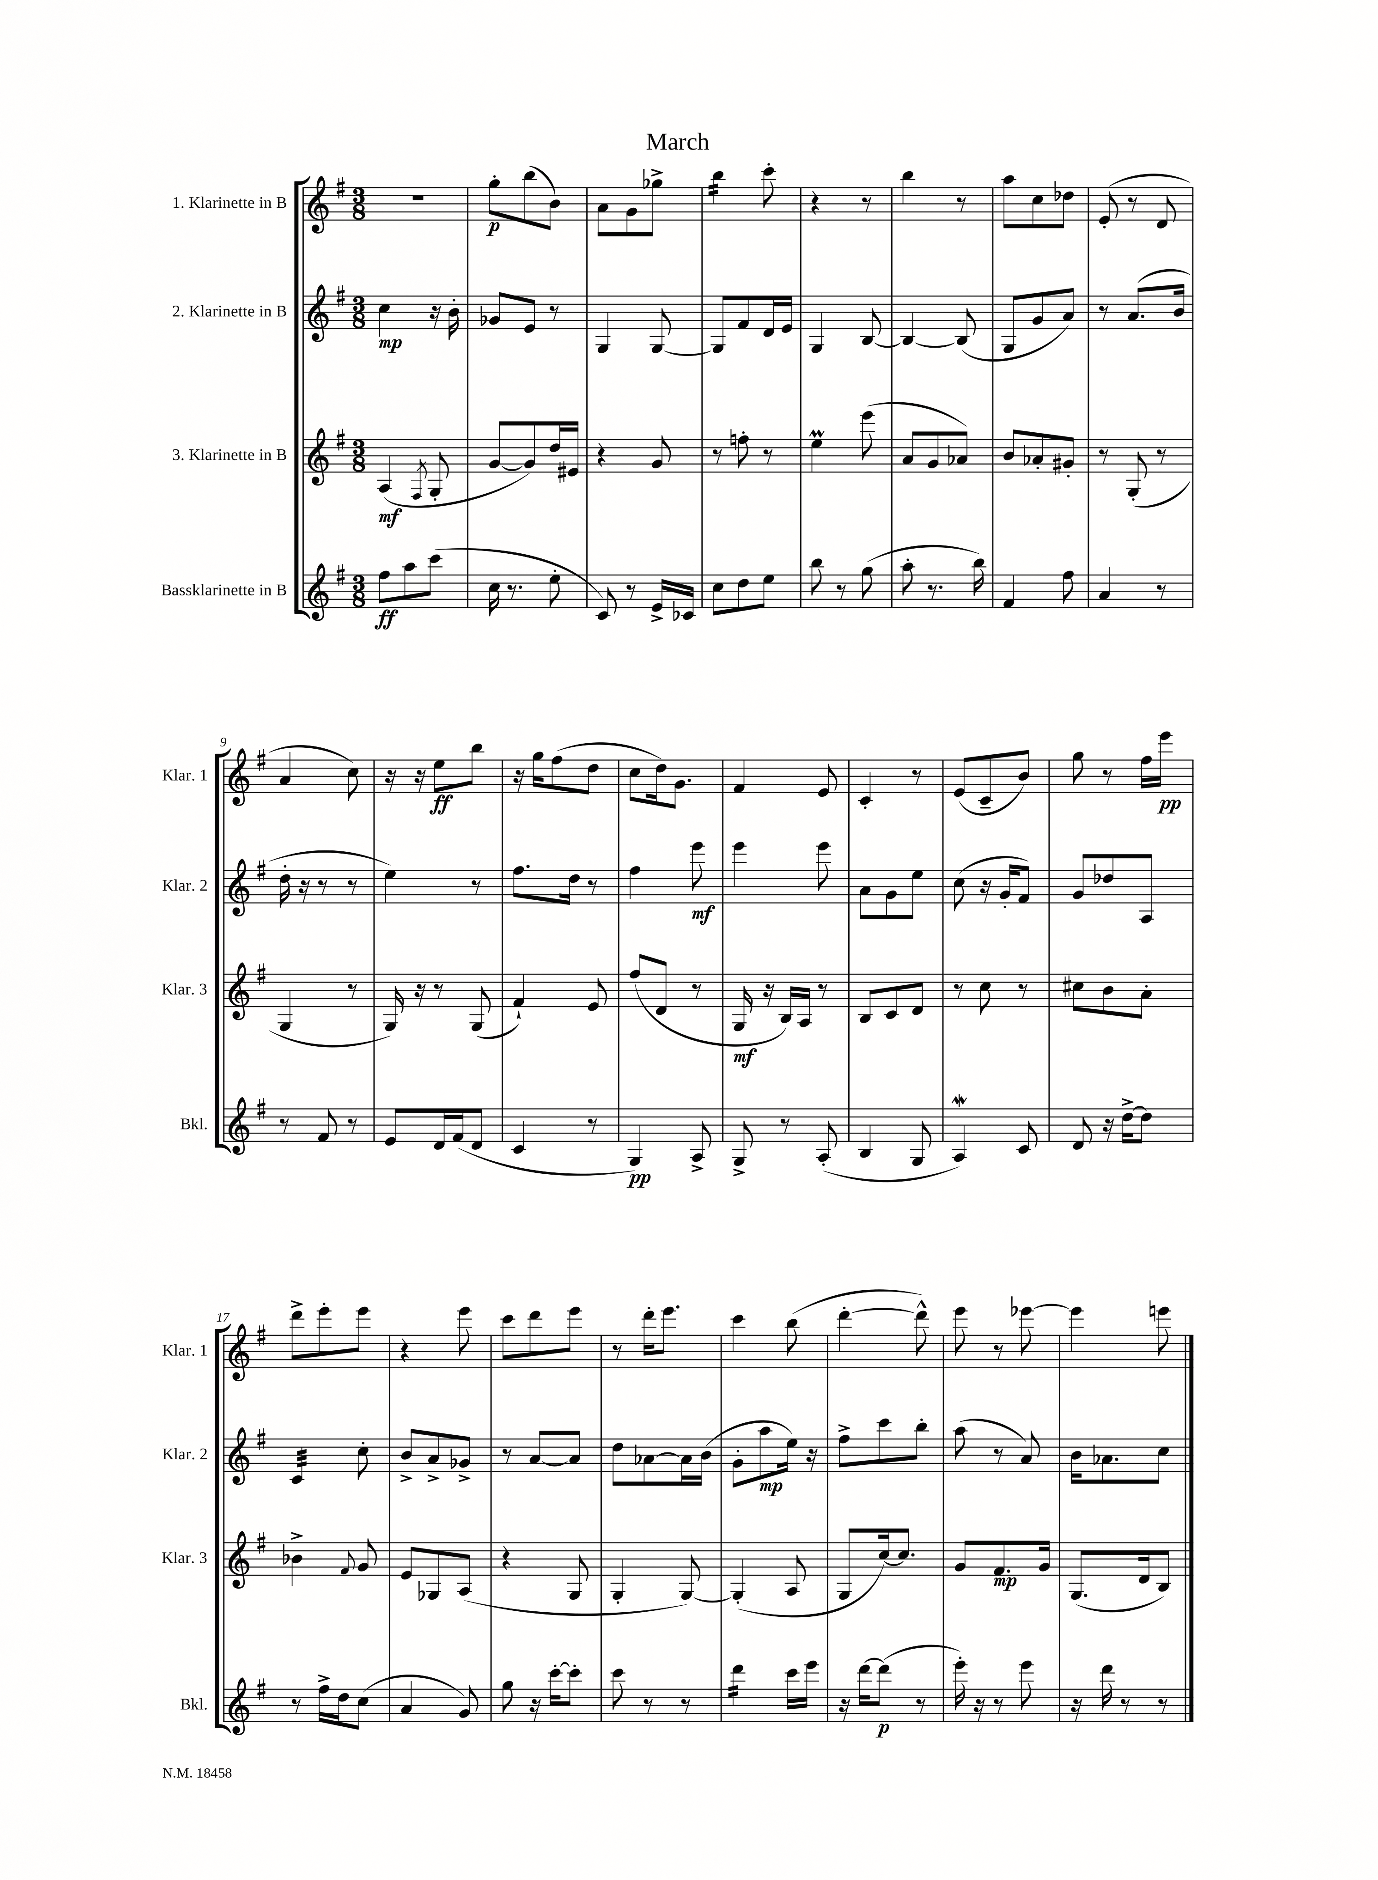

**kern	**dynam	**kern	**dynam	**kern	**dynam	**kern	**dynam
*part4	*part4	*part3	*part3	*part2	*part2	*part1	*part1
*staff4	*staff4	*staff3	*staff3	*staff2	*staff2	*staff1	*staff1
*I"Bassklarinette in B	*	*I"3. Klarinette in B	*	*I"2. Klarinette in B	*	*I"1. Klarinette in B	*
*I'Bkl.	*	*I'Klar. 3	*	*I'Klar. 2	*	*I'Klar. 1	*
*clefG2	*	*clefG2	*	*clefG2	*	*clefG2	*
*k[f#]	*	*k[f#]	*	*k[f#]	*	*k[f#]	*
*M3/8	*	*M3/8	*	*M3/8	*	*M3/8	*
=1	=1	=1	=1	=1	=1	=1	=1
8ff#\L	ff	(4A/	mf	4cc\	mp	4.r	.
8aa\	.	.	.	.	.	.	.
.	.	8qF#/	.	.	.	.	.
(8ccc\J	.	8G'/	.	16r	.	.	.
.	.	.	.	16b'\	.	.	.
=2	=2	=2	=2	=2	=2	=2	=2
16cc\	.	[8g/L	.	8g-X/L	.	8gg'\L	p
8.r	.	.	.	.	.	.	.
.	.	8g/])	.	8e/J	.	(8bb\	.
8ee'\	.	16dd/L	.	8r	.	8b\J)	.
.	.	16e#X/JJ	.	.	.	.	.
=3	=3	=3	=3	=3	=3	=3	=3
8c/)	.	4r	.	4G/	.	8a\L	.
8r	.	.	.	.	.	8g\	.
16e^/LL	.	8g/	.	[8G/	.	8gg-X^\J	.
16c-X/JJ	.	.	.	.	.	.	.
=4	=4	=4	=4	=4	=4	=4	=4
*	*	*	*	*	*	*tremolo	*
8cc\L	.	8r	.	8G/L]	.	16bb\LL	.
.	.	.	.	.	.	16bb\	.
8dd\	.	8ffn'\	.	8f#/	.	16bb\	.
.	.	.	.	.	.	16bb\JJ	.
*	*	*	*	*	*	*Xtremolo	*
8ee\J	.	8r	.	16d/L	.	8ccc'\	.
.	.	.	.	16e/JJ	.	.	.
=5	=5	=5	=5	=5	=5	=5	=5
8bb\	.	4eeM\	.	4G/	.	4r	.
8r	.	.	.	.	.	.	.
(8gg\	.	(8eee\	.	[8B/	.	8r	.
=6	=6	=6	=6	=6	=6	=6	=6
8aa'\	.	8a/L	.	4B/_	.	4bb\	.
8.r	.	8g/	.	.	.	.	.
.	.	8a-X/J)	.	(8B/]	.	8r	.
16bb\)	.	.	.	.	.	.	.
=7	=7	=7	=7	=7	=7	=7	=7
4f#/	.	8b/L	.	8G/L	.	8aa\L	.
.	.	8a-X'/	.	8g/	.	8cc\	.
8ff#\	.	8g#X'/J	.	8a/J)	.	8dd-X\J	.
=8	=8	=8	=8	=8	=8	=8	=8
4a/	.	8r	.	8r	.	(8e'/	.
.	.	(8G'/	.	(8.a/L	.	8r	.
8r	.	8r	.	.	.	8d/	.
.	.	.	.	16b/Jk	.	.	.
!!LO:LB:g=z
=9	=9	=9	=9	=9	=9	=9	=9
8r	.	4G/	.	16dd'\	.	4a/	.
.	.	.	.	16r	.	.	.
8f#/	.	.	.	8r	.	.	.
8r	.	8r	.	8r	.	8cc\)	.
=10	=10	=10	=10	=10	=10	=10	=10
8e/L	.	16G/)	.	4ee\)	.	16r	.
.	.	16r	.	.	.	16r	.
16d/L	.	8r	.	.	.	8ee\L	ff
(16f#/J	.	.	.	.	.	.	.
8d/J	.	(8G/	.	8r	.	8bb\J	.
=11	=11	=11	=11	=11	=11	=11	=11
4c/	.	4f#`/)	.	8.ff#\L	.	16r	.
.	.	.	.	.	.	16gg\KL	.
.	.	.	.	.	.	(8ff#\	.
.	.	.	.	16dd\Jk	.	.	.
8r	.	8e/	.	8r	.	8dd\J	.
=12	=12	=12	=12	=12	=12	=12	=12
4G/)	pp	(8ff#/L	.	4ff#\	.	8cc\L	.
.	.	8d/J	.	.	.	16dd\k)	.
.	.	.	.	.	.	8.g\J	.
8A^/	.	8r	.	8eee\	mf	.	.
=13	=13	=13	=13	=13	=13	=13	=13
8G^/	.	16G/	mf	4eee\	.	4f#/	.
.	.	16r	.	.	.	.	.
8r	.	16B/LL)	.	.	.	.	.
.	.	16A/JJ	.	.	.	.	.
(8A'/	.	8r	.	8eee\	.	8e/	.
=14	=14	=14	=14	=14	=14	=14	=14
4B/	.	8B/L	.	8a\L	.	4c'/	.
.	.	8c/	.	8g\	.	.	.
8G/	.	8d/J	.	8ee\J	.	8r	.
=15	=15	=15	=15	=15	=15	=15	=15
4AW/)	.	8r	.	(8cc\	.	(8e/L	.
.	.	8cc\	.	16r	.	8c~/	.
.	.	.	.	16g'/KL	.	.	.
8c/	.	8r	.	8f#/J)	.	8b/J)	.
=16	=16	=16	=16	=16	=16	=16	=16
8d/	.	8cc#X\L	.	8g/L	.	8gg\	.
16r	.	8b\	.	8dd-X/	.	8r	.
[16dd^\KL	.	.	.	.	.	.	.
8dd\J]	.	8a'\J	.	8A/J	.	16ff#\LL	.
.	.	.	.	.	.	16eee\JJ	pp
!!LO:LB:g=z
=17	=17	=17	=17	=17	=17	=17	=17
*	*	*	*	*tremolo	*	*	*
8r	.	4b-X^\	.	32c/LLL	.	8ddd^\L	.
.	.	.	.	32c/	.	.	.
.	.	.	.	32c/	.	.	.
.	.	.	.	32c/	.	.	.
16ff#^\LL	.	.	.	32c/	.	8eee'\	.
.	.	.	.	32c/	.	.	.
16dd\J	.	.	.	32c/	.	.	.
.	.	.	.	32c/JJJ	.	.	.
*	*	*	*	*Xtremolo	*	*	*
.	.	8qqf#/	.	.	.	.	.
(8cc\J	.	8g/	.	8cc'\	.	8eee\J	.
=18	=18	=18	=18	=18	=18	=18	=18
4a/	.	8e/L	.	8b^/L	.	4r	.
.	.	8G-X/	.	8a^/	.	.	.
8g/)	.	(8A/J	.	8g-X^/J	.	8eee\	.
=19	=19	=19	=19	=19	=19	=19	=19
8gg\	.	4r	.	8r	.	8ccc\L	.
16r	.	.	.	[8a/L	.	8ddd\	.
[16ccc'\KL	.	.	.	.	.	.	.
8ccc'\J]	.	8G/	.	8a/J]	.	8eee\J	.
=20	=20	=20	=20	=20	=20	=20	=20
8ccc\	.	4G'/	.	8dd\L	.	8r	.
8r	.	.	.	[8a-X\	.	16ddd'\KL	.
.	.	.	.	.	.	8.eee\J	.
8r	.	[8G/)	.	16a-\L]	.	.	.
.	.	.	.	(16b\JJ	.	.	.
=21	=21	=21	=21	=21	=21	=21	=21
*tremolo	*	*	*	*	*	*	*
16ddd\LL	.	(4G'/]	.	8g'\L	.	4ccc\	.
16ddd\	.	.	.	.	.	.	.
16ddd\	.	.	.	8aa\	mp	.	.
16ddd\JJ	.	.	.	.	.	.	.
*Xtremolo	*	*	*	*	*	*	*
16ccc\LL	.	8A/	.	16ee\Jk)	.	(8bb\	.
16eee\JJ	.	.	.	16r	.	.	.
=22	=22	=22	=22	=22	=22	=22	=22
16r	.	8G/L	.	8ff#^\L	.	[4ddd'\	.
[16ddd\KL	.	.	.	.	.	.	.
(8ddd\J]	p	[16cc/k)	.	8ccc\	.	.	.
.	.	8.cc/J]	.	.	.	.	.
8r	.	.	.	8bb'\J	.	8ddd^^\])	.
=23	=23	=23	=23	=23	=23	=23	=23
16eee'\)	.	8g/L	.	(8aa\	.	8eee\	.
16r	.	.	.	.	.	.	.
8r	.	8.f#/	mp	8r	.	8r	.
8eee\	.	.	.	8a/)	.	[8eee-X\	.
.	.	16g/Jk	.	.	.	.	.
=24	=24	=24	=24	=24	=24	=24	=24
16r	.	(8.G/L	.	16b\KL	.	4eee-\]	.
16ddd\	.	.	.	8.a-X\	.	.	.
8r	.	.	.	.	.	.	.
.	.	16d/k	.	.	.	.	.
8r	.	8B/J)	.	8cc\J	.	8eeen\	.
==	==	==	==	==	==	==	==
*-	*-	*-	*-	*-	*-	*-	*-
